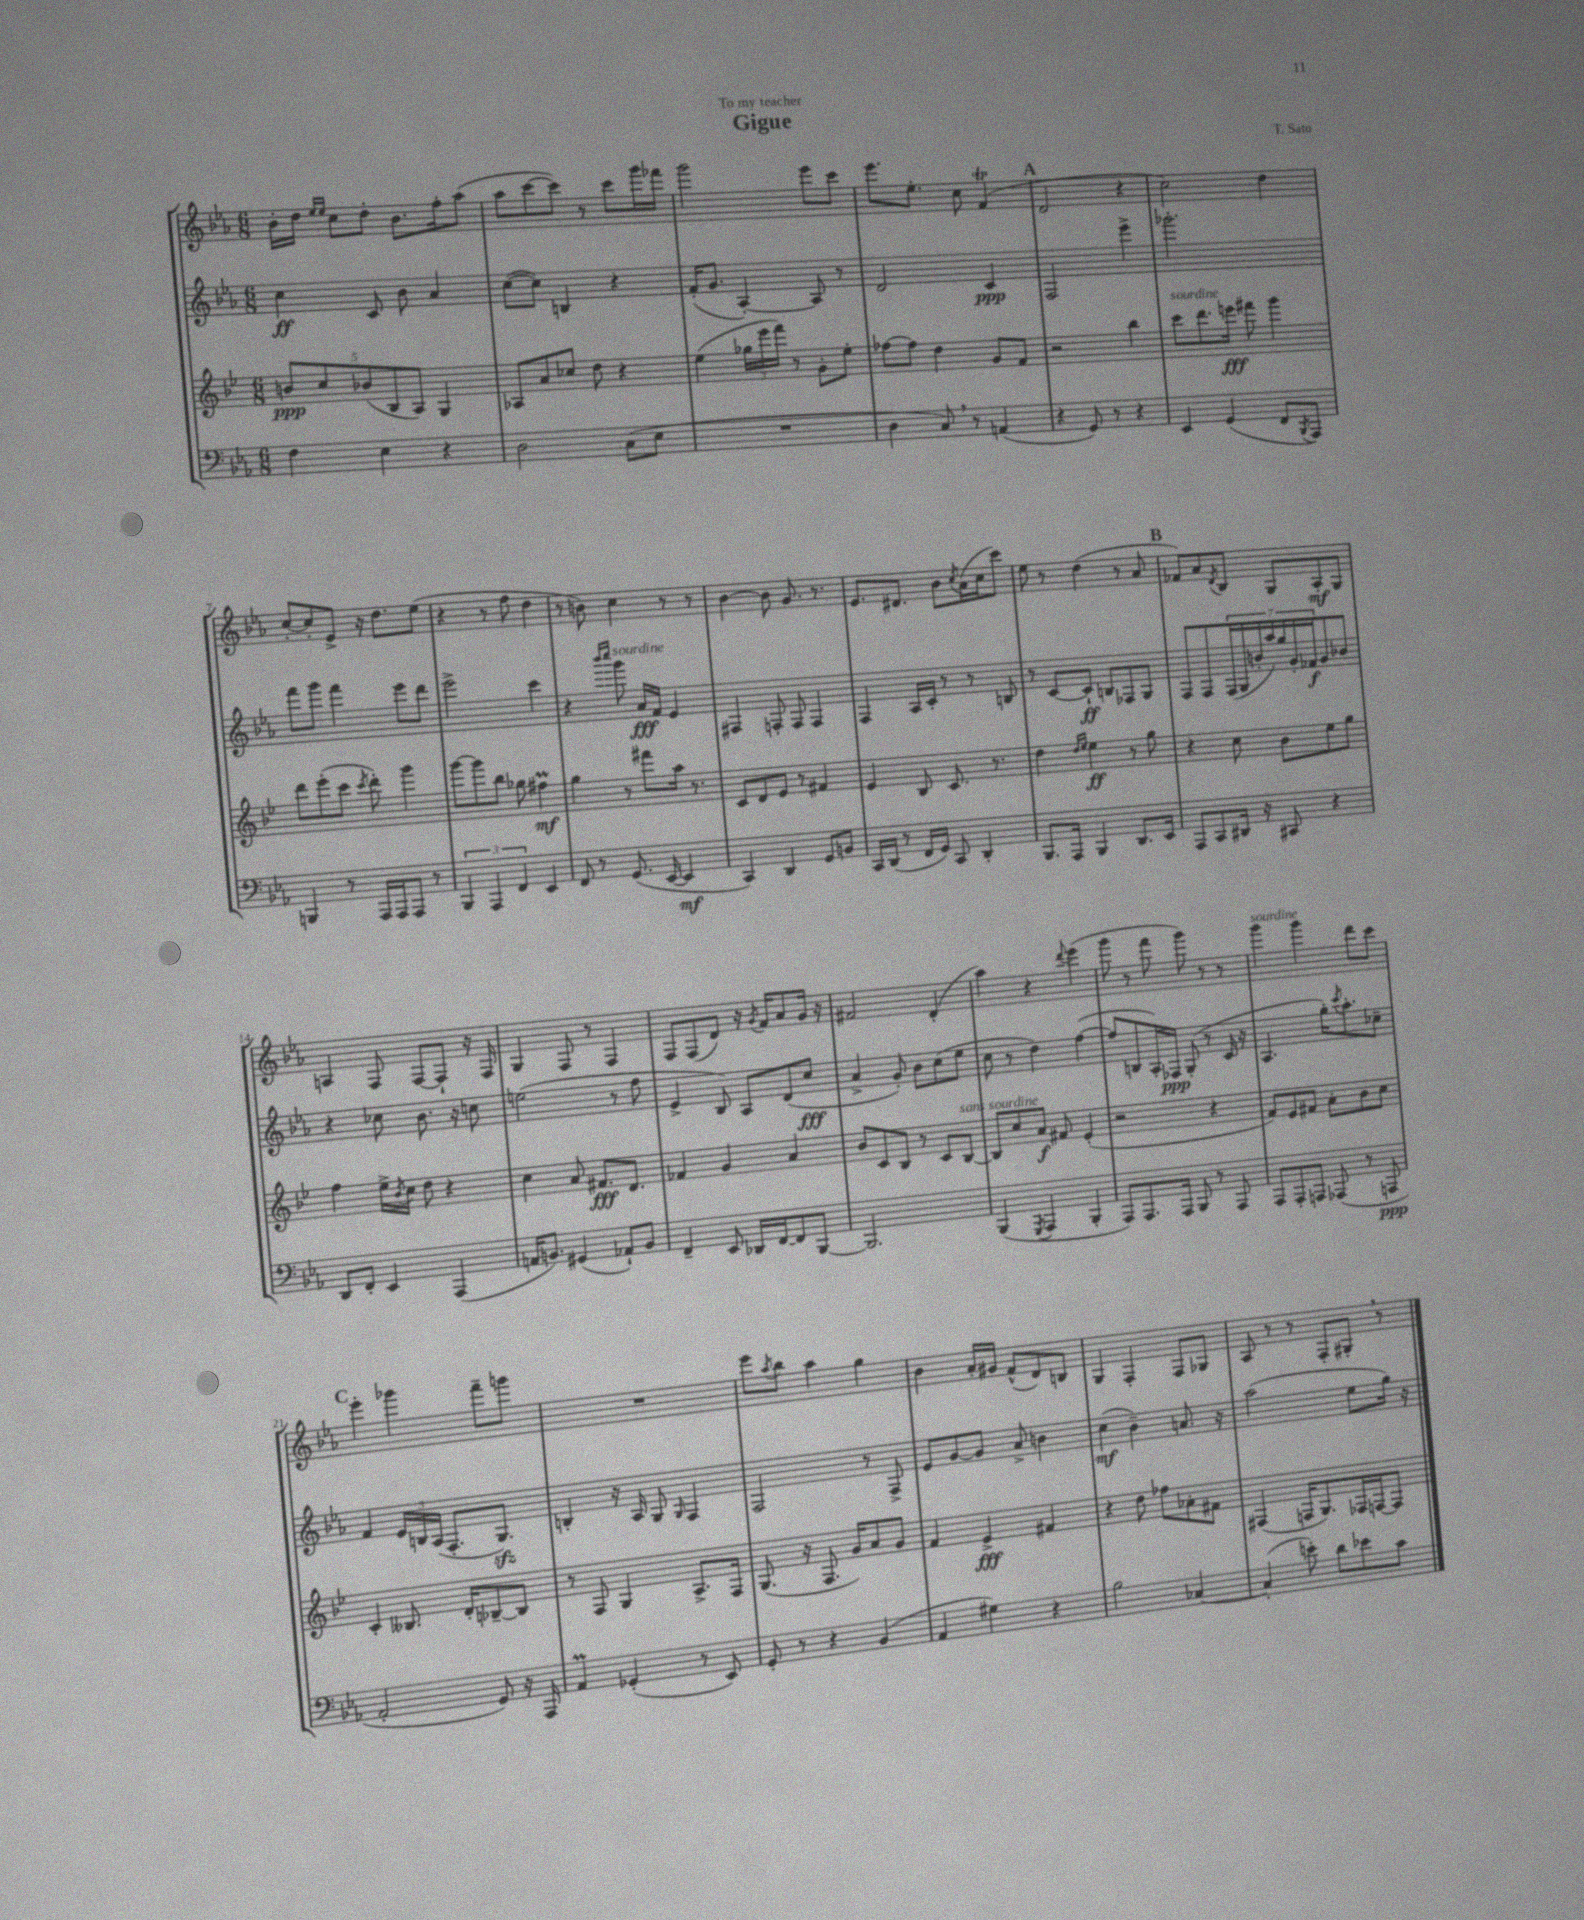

**kern	**kern	**kern	**kern
*staff4	*staff3	*staff2	*staff1
*clefF4	*clefG2	*clefG2	*clefG2
*k[b-e-a-]	*k[b-e-]	*k[b-e-a-]	*k[b-e-a-]
*M6/8	*M6/8	*M6/8	*M6/8
4F	10b	4cc	16b-'
.	.	.	16dd
.	10cc	.	.
.	.	.	16qqee-
.	.	.	16qqee-
.	.	.	8cc
.	(10b-	.	.
4E-	.	8c	8dd'
.	10B-	.	.
.	.	8b-	8.b-
.	10A)	.	.
4r	4G	4a-	.
.	.	.	16ff'
.	.	.	(8aa-
=	=	=	=
2D	8A-	([8cc	8aa-
.	8a	8cc])	[8ccc
.	8cc-	4B	8ccc])
.	8dd	.	8r
(8C	4r	4r	8ccc
8E-	.	.	16ggg
.	.	.	16fff-
=	=	=	=
2.r	(4ee-	(16f'	2ggg
.	.	8.g	.
.	24gg-	[4A-')	.
.	24eee-	.	.
.	24fff)	.	.
.	8r	.	.
.	8g'	8A-]	8eee-
.	8ee-'	8r	8ccc
=	=	=	=
4D	[8ff-	2d	8.eee-
.	8ff-]	.	.
.	.	.	8.ee-'
8C)	4dd	.	.
8r	.	.	8cc
(4AA	8g	4c	(4f
.	8f	.	.
=	=	=	=
4r	2r	2F	2d
8GG)	.	.	.
8r	.	.	.
4r	4bb-	4eee-^	4r
=	=	=	=
4EE-	8ccc	2.ggg-'	2cc)
.	8.ddd	.	.
(4GG	.	.	.
.	16eee	.	.
.	8fff#	.	.
8FF	4ggg	.	4dd
8qBBB-	.	.	.
8AAA-)	.	.	.
=	=	=	=
4BBB	8ddd	8fff	[8cc'
.	(8eee-'	8ggg	8cc']
8r	8ccc	4fff	8e-^
.	8qccc	.	.
16AAA-	8ddd')	.	16r
16AAA-	.	.	8.dd
8AAA-	4ggg	8eee-	.
8r	.	8ddd	(8ee-
=	=	=	=
6BBB-	[8ggg	2eee-^	4r
.	8ggg]	.	.
6AAA-	.	.	.
.	8bb-	.	8r
6FF	.	.	.
.	8gg-	.	8ff
4EE-	4ff#	4ccc	4dd
=	=	=	=
8FF	4gg	4r	8r
8r	.	.	8b)
.	.	16qqbbb-	.
.	.	16qqcccc	.
(8.GG	8r	8ggg	4cc
.	8fff#	16a-	.
[16EE-	.	16f	.
4EE-]	16aa	4e-	8r
.	8.r	.	.
.	.	.	8r
=	=	=	=
4CC)	8c	4F#	[4b-
.	8d	.	.
4DD	8e-	8F'	8b-]
.	8r	8F	8.g
8GG	4f#	4F	.
.	.	.	8.r
8BB	.	.	.
=	=	=	=
16CC	4e-	4F	8.e-
(16DD	.	.	.
8r	.	.	.
.	.	.	8.d#
16FF	8B-	16A-	.
16GG)	.	16c'	.
8CC	8.c	8r	8b-
.	.	.	8qcc
4DD'	.	8r	(16a-
.	8.r	.	16cc
.	.	8B	8ccc)
=	=	=	=
8.BBB-	4dd	8r	8ee-
.	.	[8c	8r
16AAA-	.	.	.
.	16qqdd	.	.
.	16qqee-	.	.
4BBB-	4ee-	8c`]	(4dd
.	.	8B	.
8.DD	8r	8F-	8r
.	8gg	8G	8a-
16EE-	.	.	.
=	=	=	=
8AAA-	4r	8F	8f-)
8CC	.	8F	8a-
.	.	.	8qd
16DD#	8cc	(28F	8B-
.	.	28G	.
16r	.	.	.
.	.	28b'	.
.	.	28aa-)	.
8CC#	8b-	.	8G
.	.	28gg	.
.	.	28g'	.
.	.	28f-	.
4r	8ee-	8g	8A-'
.	8gg	8b-	8G
=	=	=	=
8DD	4ff	4r	4A
8FF'	.	.	.
4EE-	16ee-^	8cc-	8F
.	8qb-	.	.
.	16cc	.	.
.	8dd	8.b-	[8F
(4AAA-	4r	.	8F`]
.	.	16r	.
.	.	8cc	16r
.	.	.	16F
=	=	=	=
16AA	4cc	(2ee	4G
8.BB)	.	.	.
(4GG#	8a	.	8F
.	8.f#	.	8r
8AA-`)	.	8r	4F
.	8.d	.	.
8BB	.	8ff	.
=	=	=	=
4FF~	4f-	4e-^	8F
.	.	.	(8F
8EE-	4g	8B-)	8d)
16DD-	.	8A-	16r
.	.	.	8qg
[16FF	.	.	16f
8FF]	4a	(8d	8a-
[8BBB-	.	8cc	16g
.	.	.	16r
=	=	=	=
2.BBB-]	8b-	4a-^	2f#
.	8c	.	.
.	8B-	8g')	.
.	8r	8b-	.
.	8c	(8cc	(4d'
.	[8B-	8ee-	.
=	=	=	=
(4BBB-	8B-]	8cc	4aa-)
.	8cc	8r	.
8qGGG	.	.	.
4AAA-	8a	4dd)	4r
.	8f#	.	.
.	.	.	8qqddd
4BBB-'	(4e-'	([4ff	(4eee-
=	=	=	=
8AAA-)	2r	8ff]	8ggg
8.AAA-	.	8B	8r
.	.	16A-')	8fff
16AAA-	.	16F-	.
8BBB-	.	(8G'	8ggg)
8r	4r	8r	8r
8AAA-	.	16c	8r
.	.	16r	.
=	=	=	=
8AAA-	8f)	4.A-	4ggg
8AAA-'	8e-	.	.
8AAA	8f#	.	4ggg
(8AAA-	8a'	16gg')	.
.	.	8qccc	.
.	.	8.aa-'	.
8r	8b-	.	8ddd
8AAA	8cc	8cc-~	8ccc
=	=	=	=
2AA-'	4c'	4f	4eee-'
.	8.B--	24e-	4ggg-
.	.	24B	.
.	.	(24A-	.
.	.	8.F'	.
.	16d'	.	.
8GG)	[8B-~	.	8fff~
.	.	8.G)	.
16r	8B-]	.	8ggg
16AAA-	.	.	.
=	=	=	=
4AA-	8r	4B'	2.r
.	8F	.	.
(4GG-'	4G	16r	.
.	.	16A-	.
.	.	8G	.
.	.	16qqG	.
8r	8.A^	4F	.
8EE-)	.	.	.
.	16F	.	.
=	=	=	=
8GG'	(8.G	2F	8eee-
.	.	.	8qaa-
8r	.	.	8bb-
.	16r	.	.
4r	8.F	.	4aa-
.	16g)	.	.
(4BB-	8a	8r	4gg
.	8g	8F^	.
=	=	=	=
4AA-	4f	8e-	4b-
.	.	[8g	.
4G#)	4e-^	8g]	16a-'
.	.	.	16g#
.	.	8a-^	(8f^^
4r	4f#	4b	8d)
.	.	.	8B
=	=	=	=
2B-	4r	(4cc	4G
.	8dd	4b-~)	4F'
.	8ff-	.	.
[4C-	8a-'	8.a	8F
.	8f#	.	8G-
.	.	16r	.
=	=	=	=
(4C-']	(4F#	(2aa-	8A-
.	.	.	8r
8e')	16F	.	8r
.	8.G)	.	.
8d	.	.	8F'
8e-	16F-	8ee-	8G#'
.	[16F	.	.
8c	8F]	16gg)	8r
.	.	16r	.
==	==	==	==
*-	*-	*-	*-
